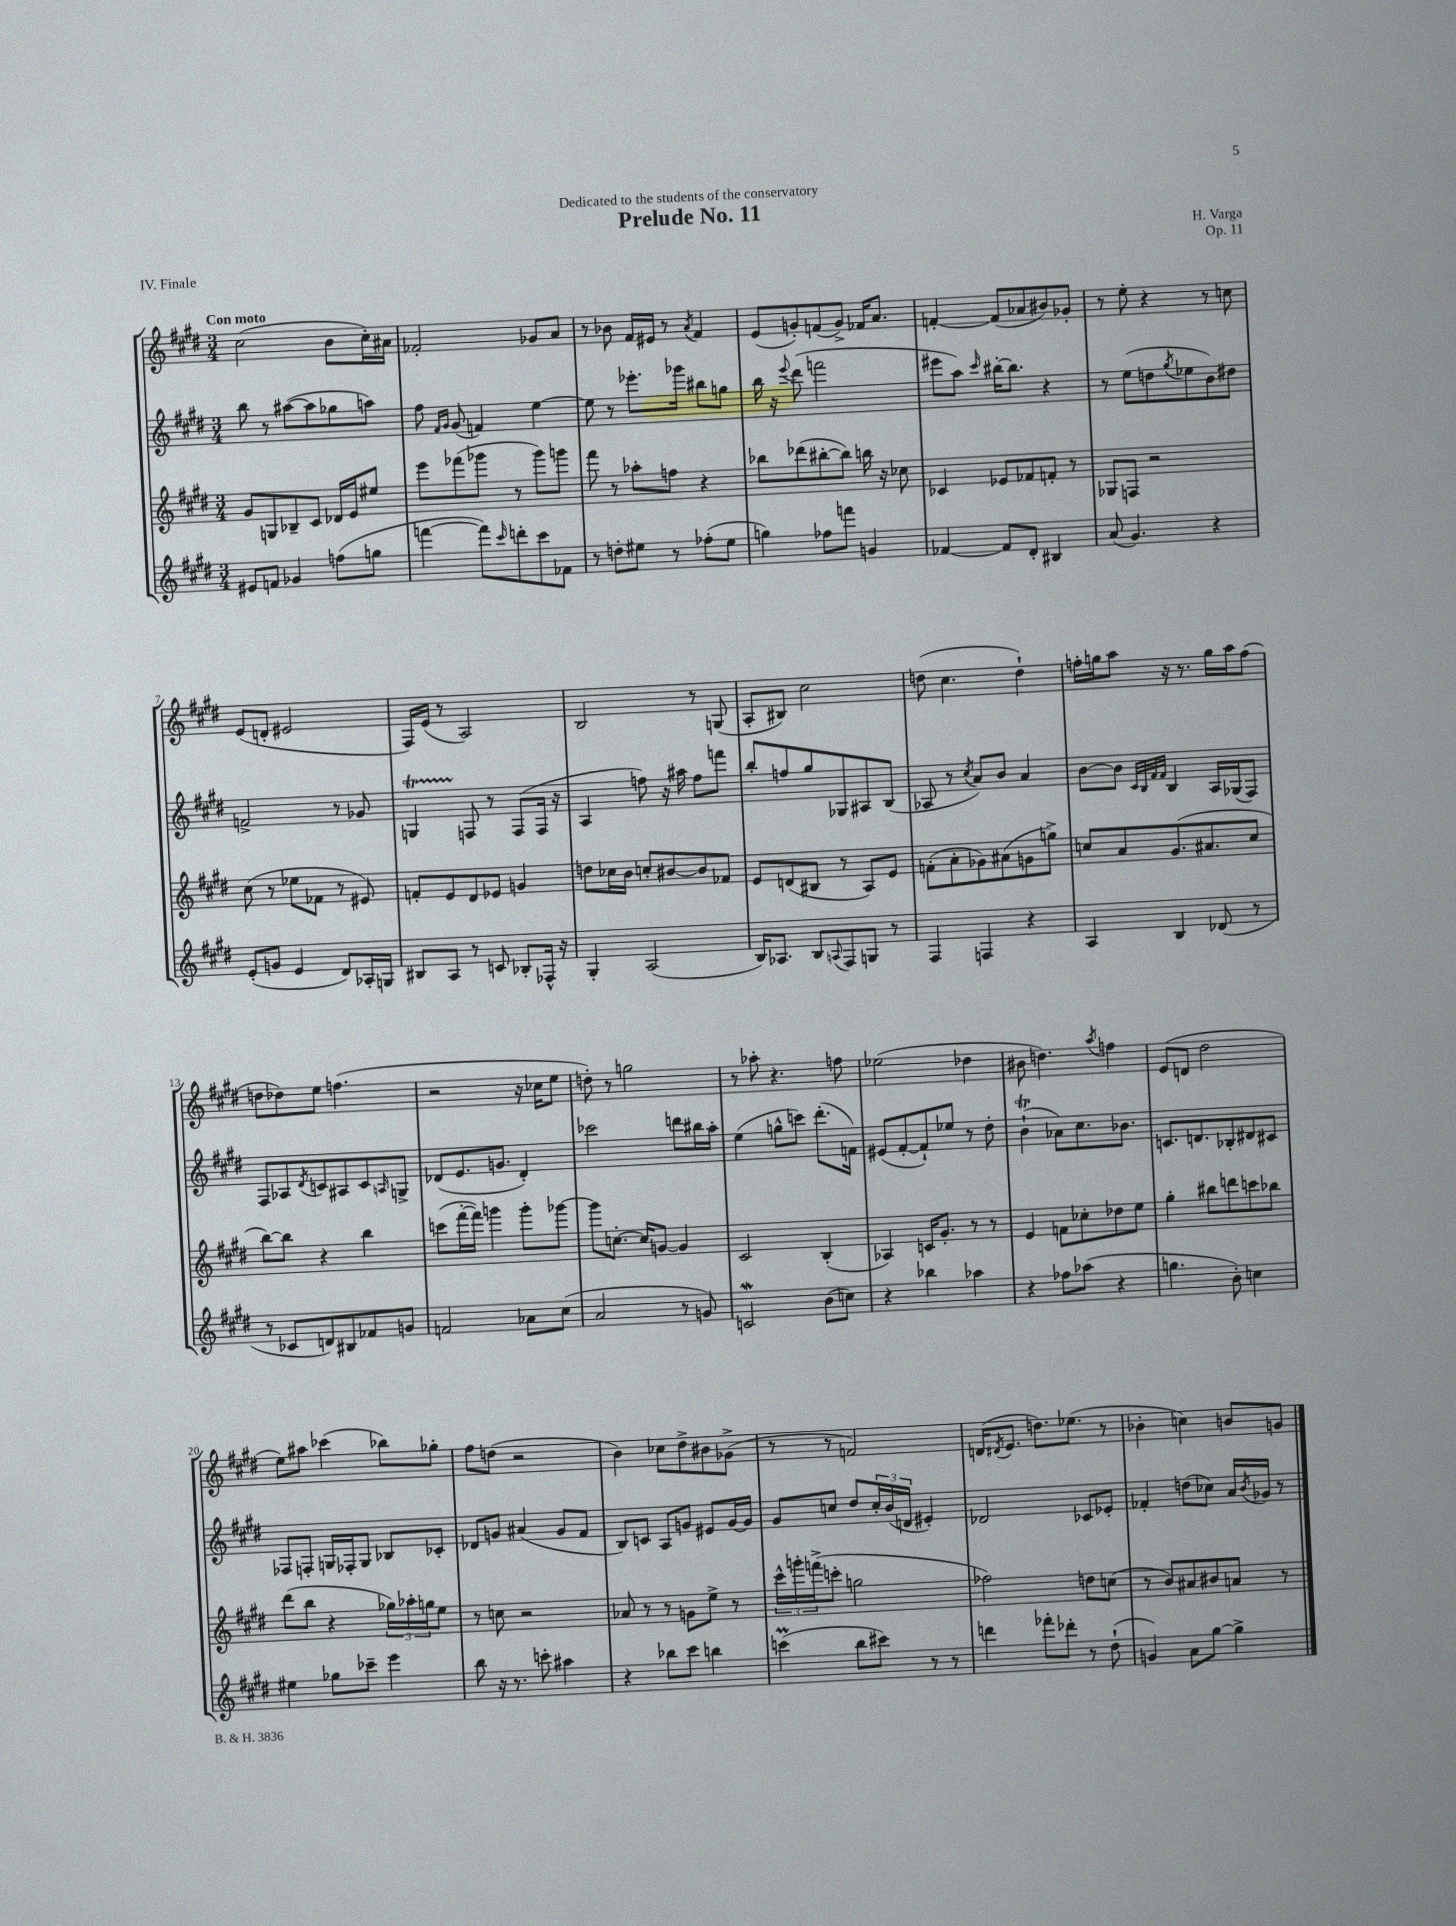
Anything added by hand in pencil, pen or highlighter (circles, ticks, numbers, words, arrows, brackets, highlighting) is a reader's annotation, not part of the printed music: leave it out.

**kern	**kern	**kern	**kern
*staff4	*staff3	*staff2	*staff1
*clefG2	*clefG2	*clefG2	*clefG2
*k[f#c#g#d#]	*k[f#c#g#d#]	*k[f#c#g#d#]	*k[f#c#g#d#]
*M3/4	*M3/4	*M3/4	*M3/4
8e#	8g#	8bb	(2cc#
8f	8G	8r	.
4g-	8B-~	([8aa#	.
.	8c#	8aa#]	.
(8ff	16d-	8gg-	8b
.	16e	.	.
8gg	8ee#	8aa)	16cc#')
.	.	.	16a#
=	=	=	=
[4fff	8eee	8ff#	2f-'
.	.	16qqf#	.
.	.	16qqg#	.
.	(8fff-	(8g#	.
8fff])	8ggg-	4f)	.
16qqccc#	.	.	.
8ddd'	8r	.	.
8ccc#	8ggg-)	[4ee	8g-
8f-	8ggg	.	8a
=	=	=	=
8r	8fff#	8ee]	8r
8dd'	8r	8r	8b-
8ee#	8aa-'	8.eee-'	16f#
.	.	.	16e#
8r	8ff	.	8r
.	.	16ggg-	.
.	.	.	8qa
(8ff-'	4r	8bb#	4f#
8ee#	.	8gg	.
=	=	=	=
4gg)	8bb-	16bb	(8e
.	.	16r	.
.	.	8qqeee	.
.	(8ddd-	(8ddd#	8g')
8ff-	[8bb#'	2fff	(8f
8fff	8bb#])	.	8g^)
4g	16bb	.	16f-
.	16r	.	8.a
.	8cc-	.	.
=	=	=	=
[4f-	4c-	8eee#	[4f'
.	.	8aa)	.
.	.	16qqccc#	.
8f-]	8e-	[16bb#'	(8f]
.	.	8.bb#]	.
8d#'	8f-	.	8a-
4B#	8f'	4r	8b#)
.	8r	.	8g-'
=	=	=	=
(8a	8G-	8r	8r
4.g#)	8F	(8ee	8ee'
.	2r	8dd	4r
.	.	8qgg#	.
.	.	8ee-	.
4r	.	8b)	8r
.	.	8dd#	8cc
=	=	=	=
(8e'	(8cc#	2f^	(8e
8g	8r	.	8d'
4e	8ee-	.	2e#
.	8f-	.	.
8d#)	8r	8r	.
16A-'	8e#)	8g-	.
16G	.	.	.
=	=	=	=
8B#	8f'	4G	16F#)
.	.	.	(16e
8A	8e	.	8r
8r	8d#	8F	2A)
8c	8e-	8r	.
8B-'	4g	(8F	.
16F-^^	.	16F	.
16r	.	16r	.
=	=	=	=
4G#'	8dd	4A	2B
.	16cc-	.	.
.	16b	.	.
(2A	8cc'	8ff)	.
.	[8b#	16r	.
.	.	16aa#	.
.	8b#]	8ff	8r
.	8f-	8fff	(8G
=	=	=	=
16B)	8e	8bb'	8A'
8.A-	.	.	.
.	(8d	8ff	8B#)
8B	8B#	8gg#	2cc#
8qqA	.	.	.
8F#	8r	8G-	.
8G	8A)	8A#	.
8r	8e	(8B	.
=	=	=	=
4F#	(8f'	8A-	(8dd
.	8a'	8r	4.cc#
.	.	8qcc#	.
4F	8g-)	8a)	.
.	(8a#	8b	.
4r	8g	4a	4dd`)
.	8gg^)	.	.
=	=	=	=
4A	8cc	[8b	16ff'
.	.	.	16gg
.	8a	8b]	8aa
.	.	32qqc#	.
.	.	32qqB	.
.	.	32qqf#	.
.	.	32qqf#	.
4B	(8.g#	4B	16r
.	.	.	8.r
.	8.a#	.	.
(8d-	.	16A	16gg
.	.	(16G-	16aa
8r	8cc	8F#)	(8ff
=	=	=	=
8r	[8bb)	8F#	8dd
8c-	8bb]	8A-	8dd-)
.	.	8qd#	.
8d)	4r	8c	8ee
8B#	.	8A#	(4.ff
8f-	4bb	8c	.
.	.	16qqA	.
8g	.	8G^	.
=	=	=	=
2f	(8ccc	(8d-	2r
.	[16fff#'	8.e	.
.	16fff#])	.	.
.	4ggg	.	.
.	.	8.g	.
8a-	8ggg'	4d-')	16r
.	.	.	16cc-
(8cc#	[8ggg-	.	8ee
=	=	=	=
2a	8ggg-]	2ccc-	8dd')
.	[8.cc'	.	8r
.	.	.	2gg
.	16cc]	.	.
.	[8g	.	.
8r	4g]	8ddd	.
8g)	.	16bb#	.
.	.	16aa'	.
=	=	=	=
2c	2c#	(4ee	8r
.	.	.	8aa-'
.	.	8gg^^	4.r
.	.	8ccc)	.
(8b	(4B'	(8.ddd#'	.
8cc)	.	.	8ff
.	.	16f)	.
=	=	=	=
4r	4A-)	(8e#	(2ee-
.	.	[8f#'	.
4bb-	16c	8f#`])	.
.	8.g#'	.	.
.	.	8ee-	.
4aa-	8r	8r	4dd-
.	8r	8dd#'	.
=	=	=	=
4r	4e	(4b`	8b#
.	.	.	4.dd)
8ff-	8f	8a-)	.
(8aa-	8cc-'	8.cc#	.
.	.	.	8qaa
4r	8dd-	.	4ff
.	.	8.b-	.
.	8ee	.	.
=	=	=	=
4.gg	4gg#'	8.c	(8e
.	.	.	8d
.	.	8.d	.
.	8bb#	.	2dd#
8b')	8ddd	8B-'	.
4cc	8ccc	8d#	.
.	8bb-	8c#	.
=	=	=	=
4ee#	(8ddd#	8F-	8ee)
.	8bb	8F'	8aa#
8gg-	4r	16G	(4ccc-
.	.	16F-'	.
8ccc-~	.	8G	.
4eee	24gg-)	8B-	8bb-)
.	24aa-'	.	.
.	24gg	.	.
.	8ee	8c-'	8gg-'
=	=	=	=
8bb	8r	8d-	8ff#
16r	8cc	8g	(8dd
8.r	.	.	.
.	2r	(4a#	2r
8ccc'	.	.	.
4aa#	.	8g	.
.	.	8f#	.
=	=	=	=
4r	8a-	8B)	4b)
.	8r	8c	.
8bb-	8r	8A	8cc-
8ccc#	8g	8g	8dd#^
4bb	8ee^	8e#	8b#
.	8r	[16g	(8g-^
.	.	16g]	.
=	=	=	=
(4ccc	24ccc#^^	8g#	8r
.	24ggg'	.	.
.	(24fff^	.	.
.	8ccc'	8cc	8r
8bb	2gg	8dd#	2f)
8ccc#)	.	24cc'	.
.	.	(24b	.
.	.	24d	.
8r	.	4e#')	.
8r	.	.	.
=	=	=	=
4ddd	2ff-)	2d-	(16d
.	.	.	8qd#
.	.	.	8.e
8fff-'	.	.	8.dd)
8ddd-'	.	.	.
.	.	.	(8.ee-
8r	8dd	8c-	.
(8dd#`	(8cc	8e-'	8r
=	=	=	=
4g)	8r	4f-'	4b-'
.	8b)	.	.
8a	8a#	(8dd	4cc)
[8gg#	8b#	8cc-)	.
4gg#^]	8a	16a	8b
.	.	8qb	.
.	.	16g-	.
.	8r	8r	8g
==	==	==	==
*-	*-	*-	*-
